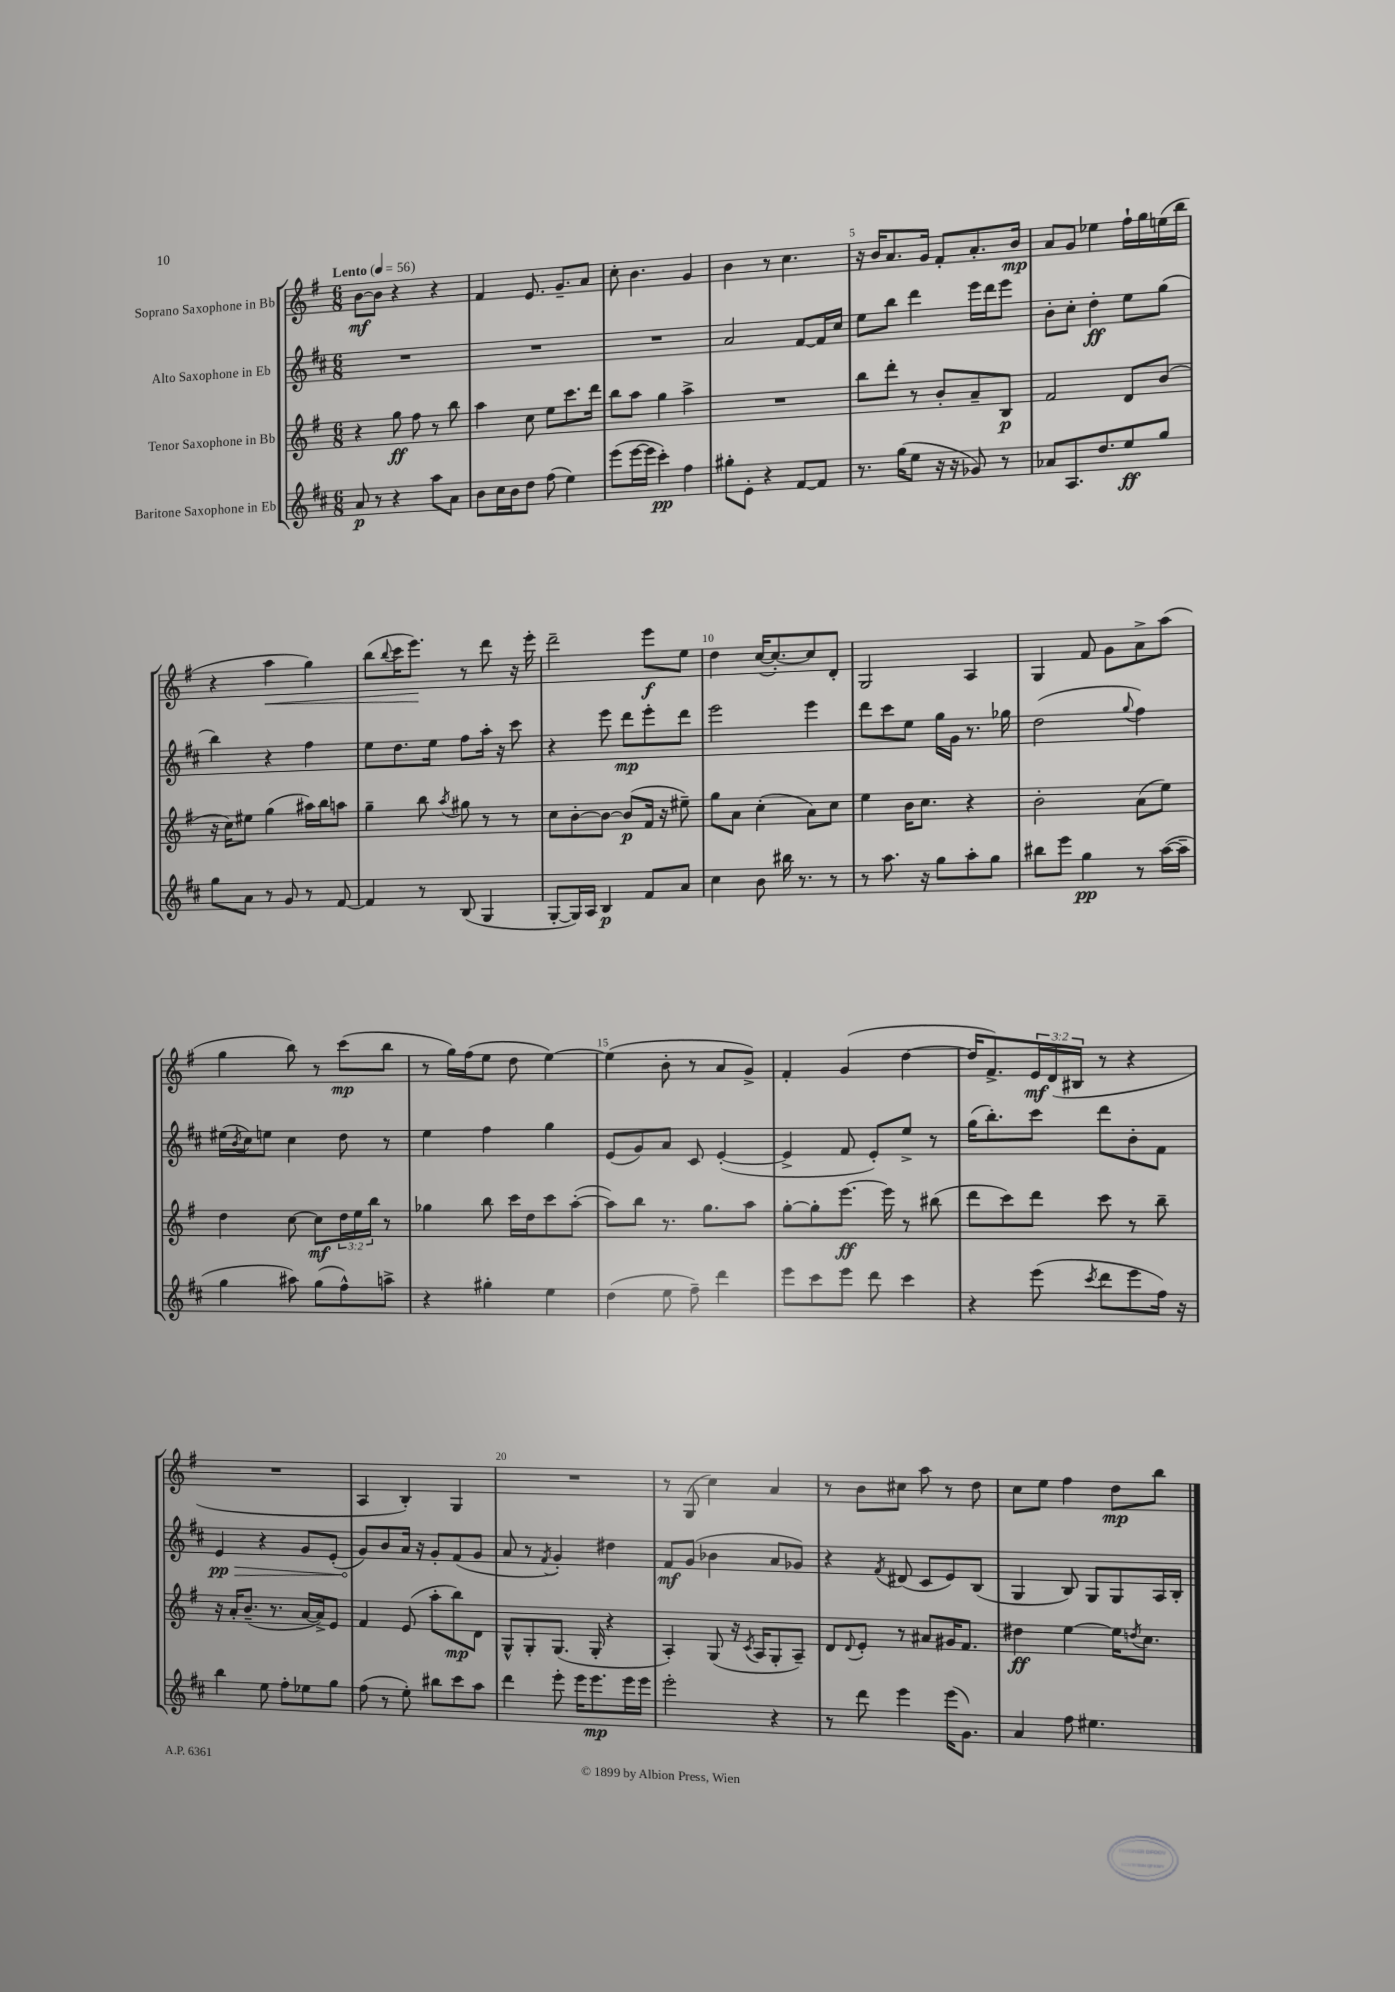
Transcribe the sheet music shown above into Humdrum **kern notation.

**kern	**kern	**kern	**kern
*staff4	*staff3	*staff2	*staff1
*clefG2	*clefG2	*clefG2	*clefG2
*k[f#c#]	*k[f#]	*k[f#c#]	*k[f#]
*M6/8	*M6/8	*M6/8	*M6/8
*MM56	*MM56	*MM56	*MM56
8a	4r	2.r	[8b
8r	.	.	8b]
4r	8gg	.	4r
.	8ff#	.	.
8aa	8r	.	4r
8a	8bb	.	.
=	=	=	=
8b	4aa	2.r	4f#
16cc#	.	.	.
16b	.	.	.
8dd	8cc	.	8.e
(8ff#	8ee	.	.
.	.	.	8.g~
4ee)	8.ccc	.	.
.	.	.	8a
.	16ddd	.	.
=	=	=	=
(8eee	8bb	2.r	8cc'
[16eee	8aa	.	4.b
16eee]	.	.	.
4ccc#')	4gg	.	.
4ff#	4aa^	.	4g
=	=	=	=
8gg#'	2.r	2a	4b
8e'	.	.	.
4r	.	.	8r
.	.	.	4.cc
[8f#	.	[8f#	.
8f#]	.	16f#]	.
.	.	16cc#	.
=	=	=	=
8.r	8bb	8ee	16r
.	.	.	16b
.	8ddd'	8bb	8.a
(16gg	.	.	.
8ee	8r	4ddd	.
.	.	.	16g
16r	8b'	.	8f#'
16r	.	.	.
8g-)	8a~	16eee	8.a'
.	.	16ddd	.
8r	8B	8eee	.
.	.	.	16b
=	=	=	=
8a-	2f#	8b'	8a
8.A	.	8cc#'	8g
.	.	4dd'	4ee-
8.dd	.	.	.
8ee	8d	8ee	16ff#`
.	.	.	16gg
8gg	(8b	(8gg	(16ee
.	.	.	16bb
=	=	=	=
8gg	16r	4bb)	4r
.	16cc)	.	.
8a	8ee#	.	.
8r	(4gg	4r	4aa
8g	.	.	.
8r	16aa#)	4ff#	4gg)
.	16bb	.	.
[8f#	8aa	.	.
=	=	=	=
4f#]	4gg~	8ee	(8bb
.	.	.	8qqbb
.	.	8.dd	16ccc
.	.	.	8.eee)
8r	8bb	.	.
.	.	16ee	.
.	8qaa	.	.
(8B	8gg#	8ff#	8r
4G	8r	16aa'	8ddd
.	.	16r	.
.	8r	8ccc#	16r
.	.	.	16eee'
=	=	=	=
[8G'	8cc	4r	2ddd~
16G])	[8b'	.	.
16A	.	.	.
4B	8b_	8eee	.
.	(8b]	8ddd	.
8f#	16f#	8eee'	8eee
.	16r	.	.
8a	8ee#~)	8ddd	8ee
=	=	=	=
4cc#	8gg	2eee	4dd
.	8a	.	.
8b	(4cc'	.	([16cc
.	.	.	8.cc'_)
16bb#	.	.	.
8.r	.	.	.
.	8a)	4eee	8cc]
8r	8cc	.	8d'
=	=	=	=
8r	4ee	8ddd	2G
8.aa	.	8ccc#	.
.	16b	8ee	.
16r	8.cc	.	.
8gg	.	16gg	.
.	.	16g	.
8aa'	4r	8.r	4A
8gg	.	.	.
.	.	16gg-	.
=	=	=	=
8bb#	2b'	(2dd	4G
8eee	.	.	.
4gg	.	.	8f#
.	.	.	8g
.	.	8qqgg	.
8r	(8a	4ff#)	8a^
([16aa	8ee)	.	(8aa
16aa~]	.	.	.
=	=	=	=
4gg	4dd	(16ee#	4gg
.	.	8qb	.
.	.	16cc#)	.
.	.	8ee	.
8aa#)	[8cc	4cc#	8bb)
(8gg	8cc]	.	8r
8ff#^^)	24dd	8dd	(8ccc
.	24ee	.	.
.	24bb	.	.
8aa^	8r	8r	8bb
=	=	=	=
4r	4gg-	4ee	8r
.	.	.	16gg)
.	.	.	(16ff#
4gg#'	8bb	4ff#	8ee
.	16ccc	.	8dd
.	16dd	.	.
4ee	8ccc	4gg	[4ee)
.	([8aa'	.	.
=	=	=	=
(4dd	8aa])	(8e	(4ee]
.	8bb	8g)	.
8ee	8.r	8a	8b'
8ff#~)	.	8c#	8r
.	8.gg	.	.
4ddd	.	([4e'	8a
.	8aa	.	8g^)
=	=	=	=
8eee	[8gg'	4e^]	4f#'
8ccc#	8gg']	.	.
8eee	[8.eee	8f#	(4g
8ddd	.	8e')	.
.	16eee]	.	.
4ccc#	8r	8ee^	[4dd
.	(8bb#	8r	.
=	=	=	=
4r	8ddd	(16gg	16dd]
.	.	8.bb')	8.f#^)
.	8ccc)	.	.
(8eee	8ddd	8ccc#	24e
.	.	.	(24d
.	.	.	24B#
8qccc#	.	.	.
8ddd	8ccc	8ddd	8r
8eee	8r	8b'	4r
16ff#)	8bb~	8f#	.
16r	.	.	.
=	=	=	=
4bb	16r	4e	2.r
.	16a'	.	.
.	(8.b~	.	.
8ee	.	4r	.
.	8.r	.	.
8ff#'	.	.	.
8ee-	[16a	8g	.
.	16a^])	.	.
8gg	8e	(8e'	.
=	=	=	=
(8ff#	4f#	8g)	4A
8r	.	8b	.
8ee')	(8e	16a	4B')
.	.	16r	.
8bb#	8aa'	8g'	.
8ccc#	8bb)	(8f#	4G
8aa	8d	8g	.
=	=	=	=
4ddd	8G^^	8a	2.r
.	8G'	8r	.
.	.	8qf#	.
8eee'	(8.G	4g')	.
16eee	.	.	.
8.eee	16G'	.	.
.	4r	4dd#	.
16eee	.	.	.
16eee	.	.	.
=	=	=	=
2eee'	4A')	8f#	8r
.	.	(8g	(8G
.	(8G	4b-	4cc)
.	16r	.	.
.	8qc	.	.
.	16A	.	.
4r	8G'	8a	4a
.	8A~)	8g-)	.
=	=	=	=
8r	8d	4r	8r
.	8qqd	.	.
8ddd	8e'	.	8b
.	.	8qf#	.
4eee	8r	(8d#	8cc#
.	8a#	8c#	8aa
(16eee	16g#	8e)	8r
8.g)	8.f#	.	.
.	.	(8B	8dd
=	=	=	=
4a	4dd#	4G	8cc
.	.	.	8ee
8ff#	[4ee	8B)	4ff#
4.ee#	.	8G	.
.	16ee]	8G	8dd
.	8qdd	.	.
.	8.cc	.	.
.	.	16A	8bb
.	.	16B'	.
==	==	==	==
*-	*-	*-	*-
